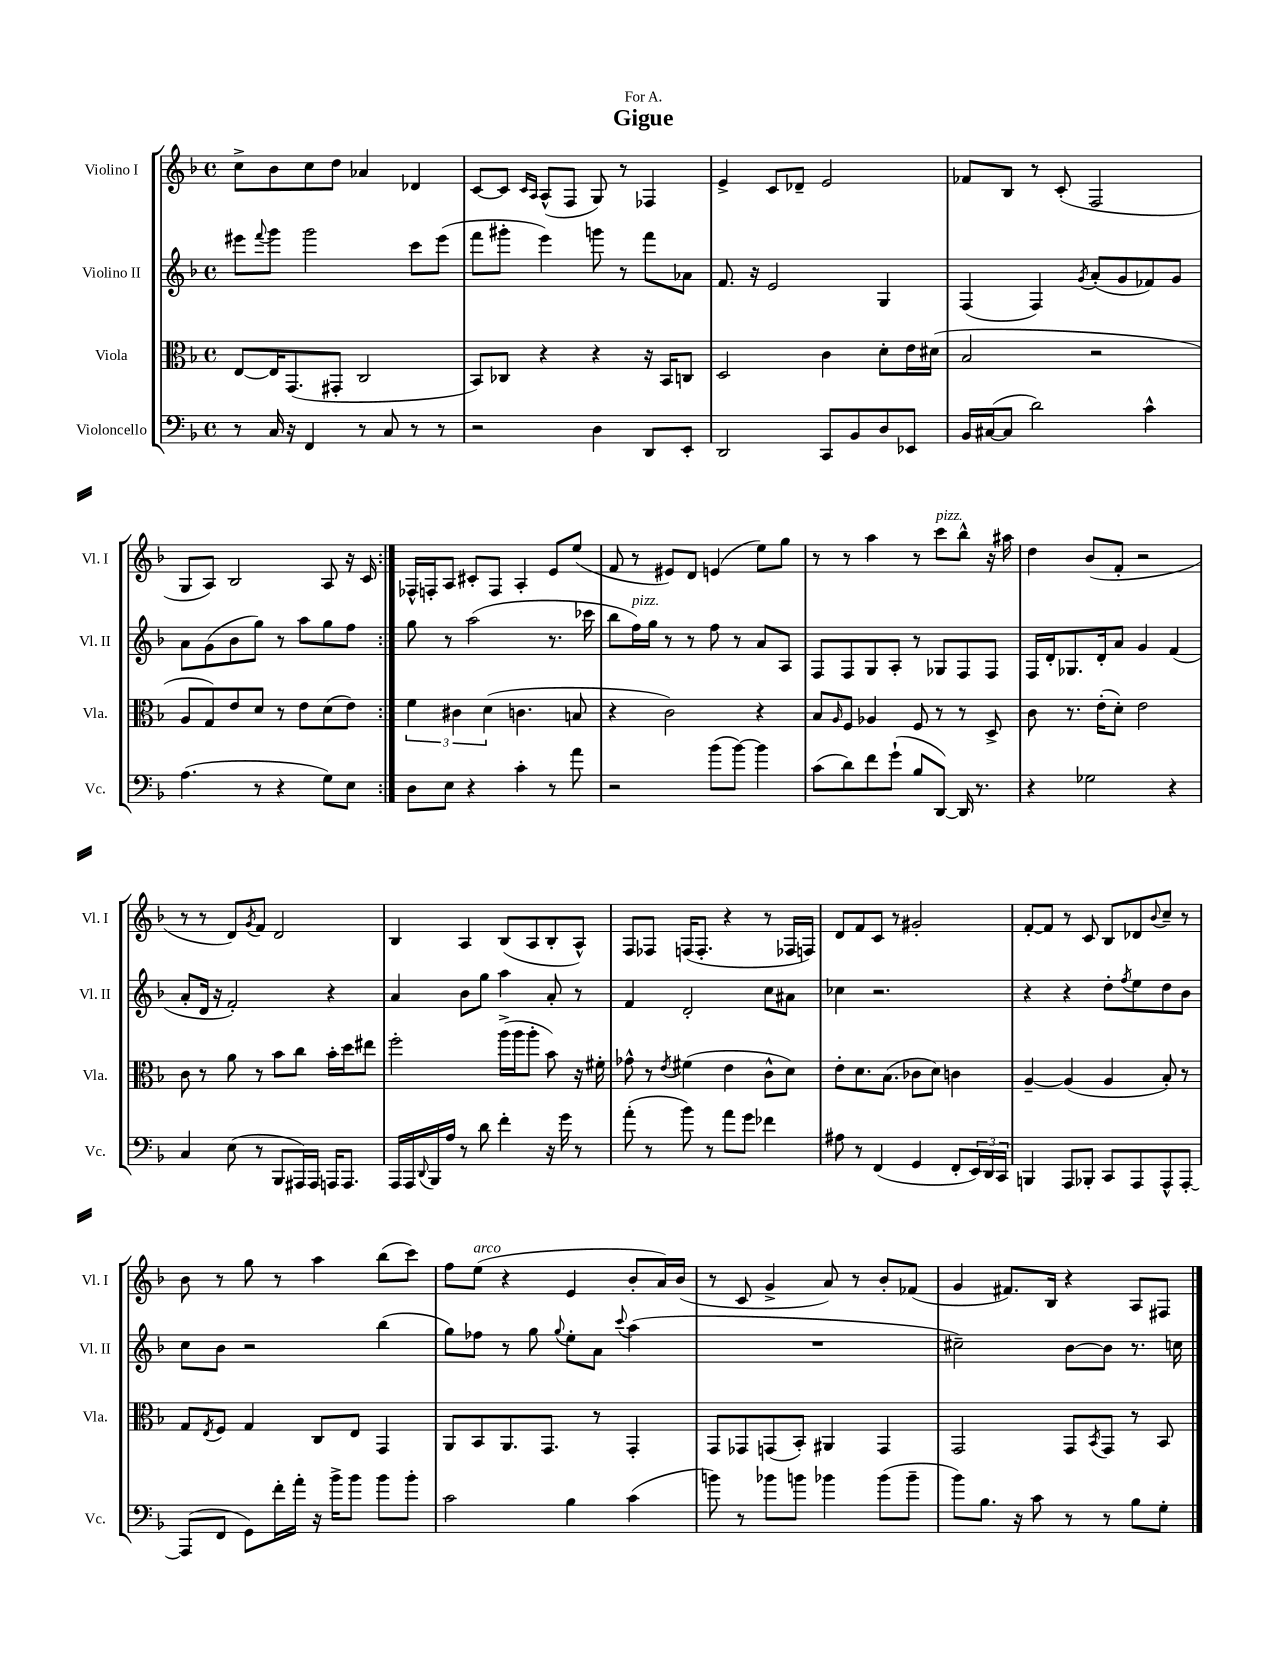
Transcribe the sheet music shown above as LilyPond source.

\header { title = "Gigue" dedication = "For A." }
<<
\new StaffGroup <<
\new Staff = "s0" \with { instrumentName = "Violino I" shortInstrumentName = "Vl. I" } {
    \clef treble \key f \major \defaultTimeSignature \time 4/4
    \repeat volta 2 { c''8-> bes'8 c''8 d''8 aes'4 des'4 |
    c'8~ c'8 \grace { c'16 a16 } a8-^( f8 g8) r8 fes4 |
    e'4-> c'8 des'8-- e'2 |
    fes'8 bes8 r8 c'8-.( f2 |
    g8 a8) bes2 a8 r16 c'16 | }
    fes16-^ f16-. a8 cis'8-. f8 a4-. e'8 e''8( |
    f'8 r8 eis'8) d'8 e'4( e''8) g''8 |
    r8 r8 a''4 r8 c'''8^\markup { \italic "pizz." } bes''8-^ r16 ais''16 |
    d''4 bes'8( f'8-. r2 |
    r8 r8 d'8) \acciaccatura { g'8 } f'8 d'2 |
    bes4 a4 bes8( a8 bes8-. a8-^) |
    f8 fes8 f16( f8.-. r4 r8 fes16 f16) |
    d'8 f'8 c'8 r8 gis'2-. |
    f'8~-. f'8 r8 c'8 bes8 des'8 \appoggiatura { bes'8 } c''8-- r8 |
    bes'8 r8 g''8 r8 a''4 bes''8( c'''8) |
    f''8 e''8^\markup { \italic "arco" }( r4 e'4 bes'8-. a'16) bes'16( |
    r8 c'8 g'4-> a'8) r8 bes'8-. fes'8( |
    g'4 fis'8.) bes16 r4 a8 fis8 \bar "|." |
}
\new Staff = "s1" \with { instrumentName = "Violino II" shortInstrumentName = "Vl. II" } {
    \clef treble \key f \major \defaultTimeSignature \time 4/4
    \repeat volta 2 { eis'''8 \appoggiatura { f'''8 } g'''8 g'''2 c'''8 eis'''8( |
    f'''8 gis'''8-. e'''4) g'''8 r8 f'''8 aes'8 |
    f'8. r16 e'2 g4 |
    f4( f4) \acciaccatura { g'8 } a'8-.( g'8 fes'8) g'8 |
    a'8 g'8( bes'8 g''8) r8 a''8 g''8 f''8 | }
    g''8 r8 a''2( r8. ces'''16 |
    bes''8 f''16^\markup { \italic "pizz." }) g''16 r8 r8 f''8 r8 a'8 a8 |
    f8 f8 g8 a8-. r8 ges8 f8 f8 |
    f16 d'16-. ges8. d'16-. a'8 g'4 f'4( |
    a'8-. d'16 r16 f'2-.) r4 |
    a'4 bes'8 g''8 a''4 a'8-. r8 |
    f'4 d'2-. c''8 ais'8 |
    ces''4 r2. |
    r4 r4 d''8-. \acciaccatura { f''8 } e''8 d''8 bes'8 |
    c''8 bes'8 r2 bes''4( |
    g''8) fes''8 r8 g''8 \appoggiatura { g''8 } e''8-. a'8 \appoggiatura { c'''8 } a''4( |
    R1 |
    cis''2--) bes'8~ bes'8 r8. c''16 \bar "|." |
}
\new Staff = "s2" \with { instrumentName = "Viola" shortInstrumentName = "Vla." } {
    \clef alto \key f \major \defaultTimeSignature \time 4/4
    \repeat volta 2 { e8~ e16 g,8.( gis,8-. c2 |
    bes,8) ces8 r4 r4 r16 bes,16 c8 |
    d2 c'4 d'8-. e'16 dis'16( |
    bes2 r2 |
    a8 g8) e'8 d'8 r8 e'8 d'8( e'8) | }
    \tuplet 3/2 { f'4 cis'4 d'4( } c'4. b8 |
    r4 c'2) r4 |
    bes8 \grace { a16 } f8 aes4 f8 r8 r8 d8-> |
    c'8 r8. e'16-.( d'8-.) e'2 |
    c'8 r8 a'8 r8 bes'8 c''8 bes'16-. d''16 eis''8 |
    f''2-. a''16->( a''16 a''8-. bes'8) r16 fis'16-. |
    ges'8-^ r8 \acciaccatura { e'8 } fis'4( e'4 c'8-^ d'8) |
    e'8-. d'8. bes8.( ces'8 d'8) c'4 |
    a4~-- a4( a4 bes8-.) r8 |
    g8 \acciaccatura { e8 } f8 g4 c8 e8 g,4 |
    a,8 bes,8 a,8. g,8. r8 g,4-. |
    g,8 ges,8 g,8( bes,8-.) ais,4 g,4 |
    g,2 g,8 \acciaccatura { bes,8 } g,8 r8 bes,8 \bar "|." |
}
\new Staff = "s3" \with { instrumentName = "Violoncello" shortInstrumentName = "Vc." } {
    \clef bass \key f \major \defaultTimeSignature \time 4/4
    \repeat volta 2 { r8 c16 r16 f,4 r8 c8 r8 r8 |
    r2 d4 d,8 e,8-. |
    d,2 c,8 bes,8 d8 ees,8 |
    bes,16 cis16~( cis8 d'2) c'4-^ |
    a4.( r8 r4 g8) e8 | }
    d8 e8 r4 c'4-. r8 a'8 |
    r2 bes'8( bes'8~) bes'4 |
    c'8( d'8) f'8 g'8-!( bes8 d,8~) d,16 r8. |
    r4 ges2 r4 |
    c4 e8( r8 bes,,8 ais,,16) ais,,16 a,,16 a,,8. |
    a,,16 a,,16 \appoggiatura { d,8 } bes,,16 a16 r8 d'8 f'4-. r16 g'16 r8 |
    a'8-.( r8 bes'8) r8 a'8 g'8 fes'4 |
    ais8 r8 f,4( g,4 f,8-. \tuplet 3/2 { e,16) d,16 c,16 } |
    b,,4 a,,8 bes,,8-. c,8 a,,8 a,,8-^ a,,8~-. |
    a,,8( f,8 g,8) f'16-. a'16-. r16 bes'16-> bes'8 bes'8 bes'8-. |
    c'2 bes4 c'4( |
    b'8) r8 bes'8 b'8 bes'4 bes'8( bes'8-- |
    bes'8) bes8. r16 c'8 r8 r8 bes8 g8-. \bar "|." |
}
>>
>>
\layout { \context { \Score \remove "Bar_number_engraver" } }
